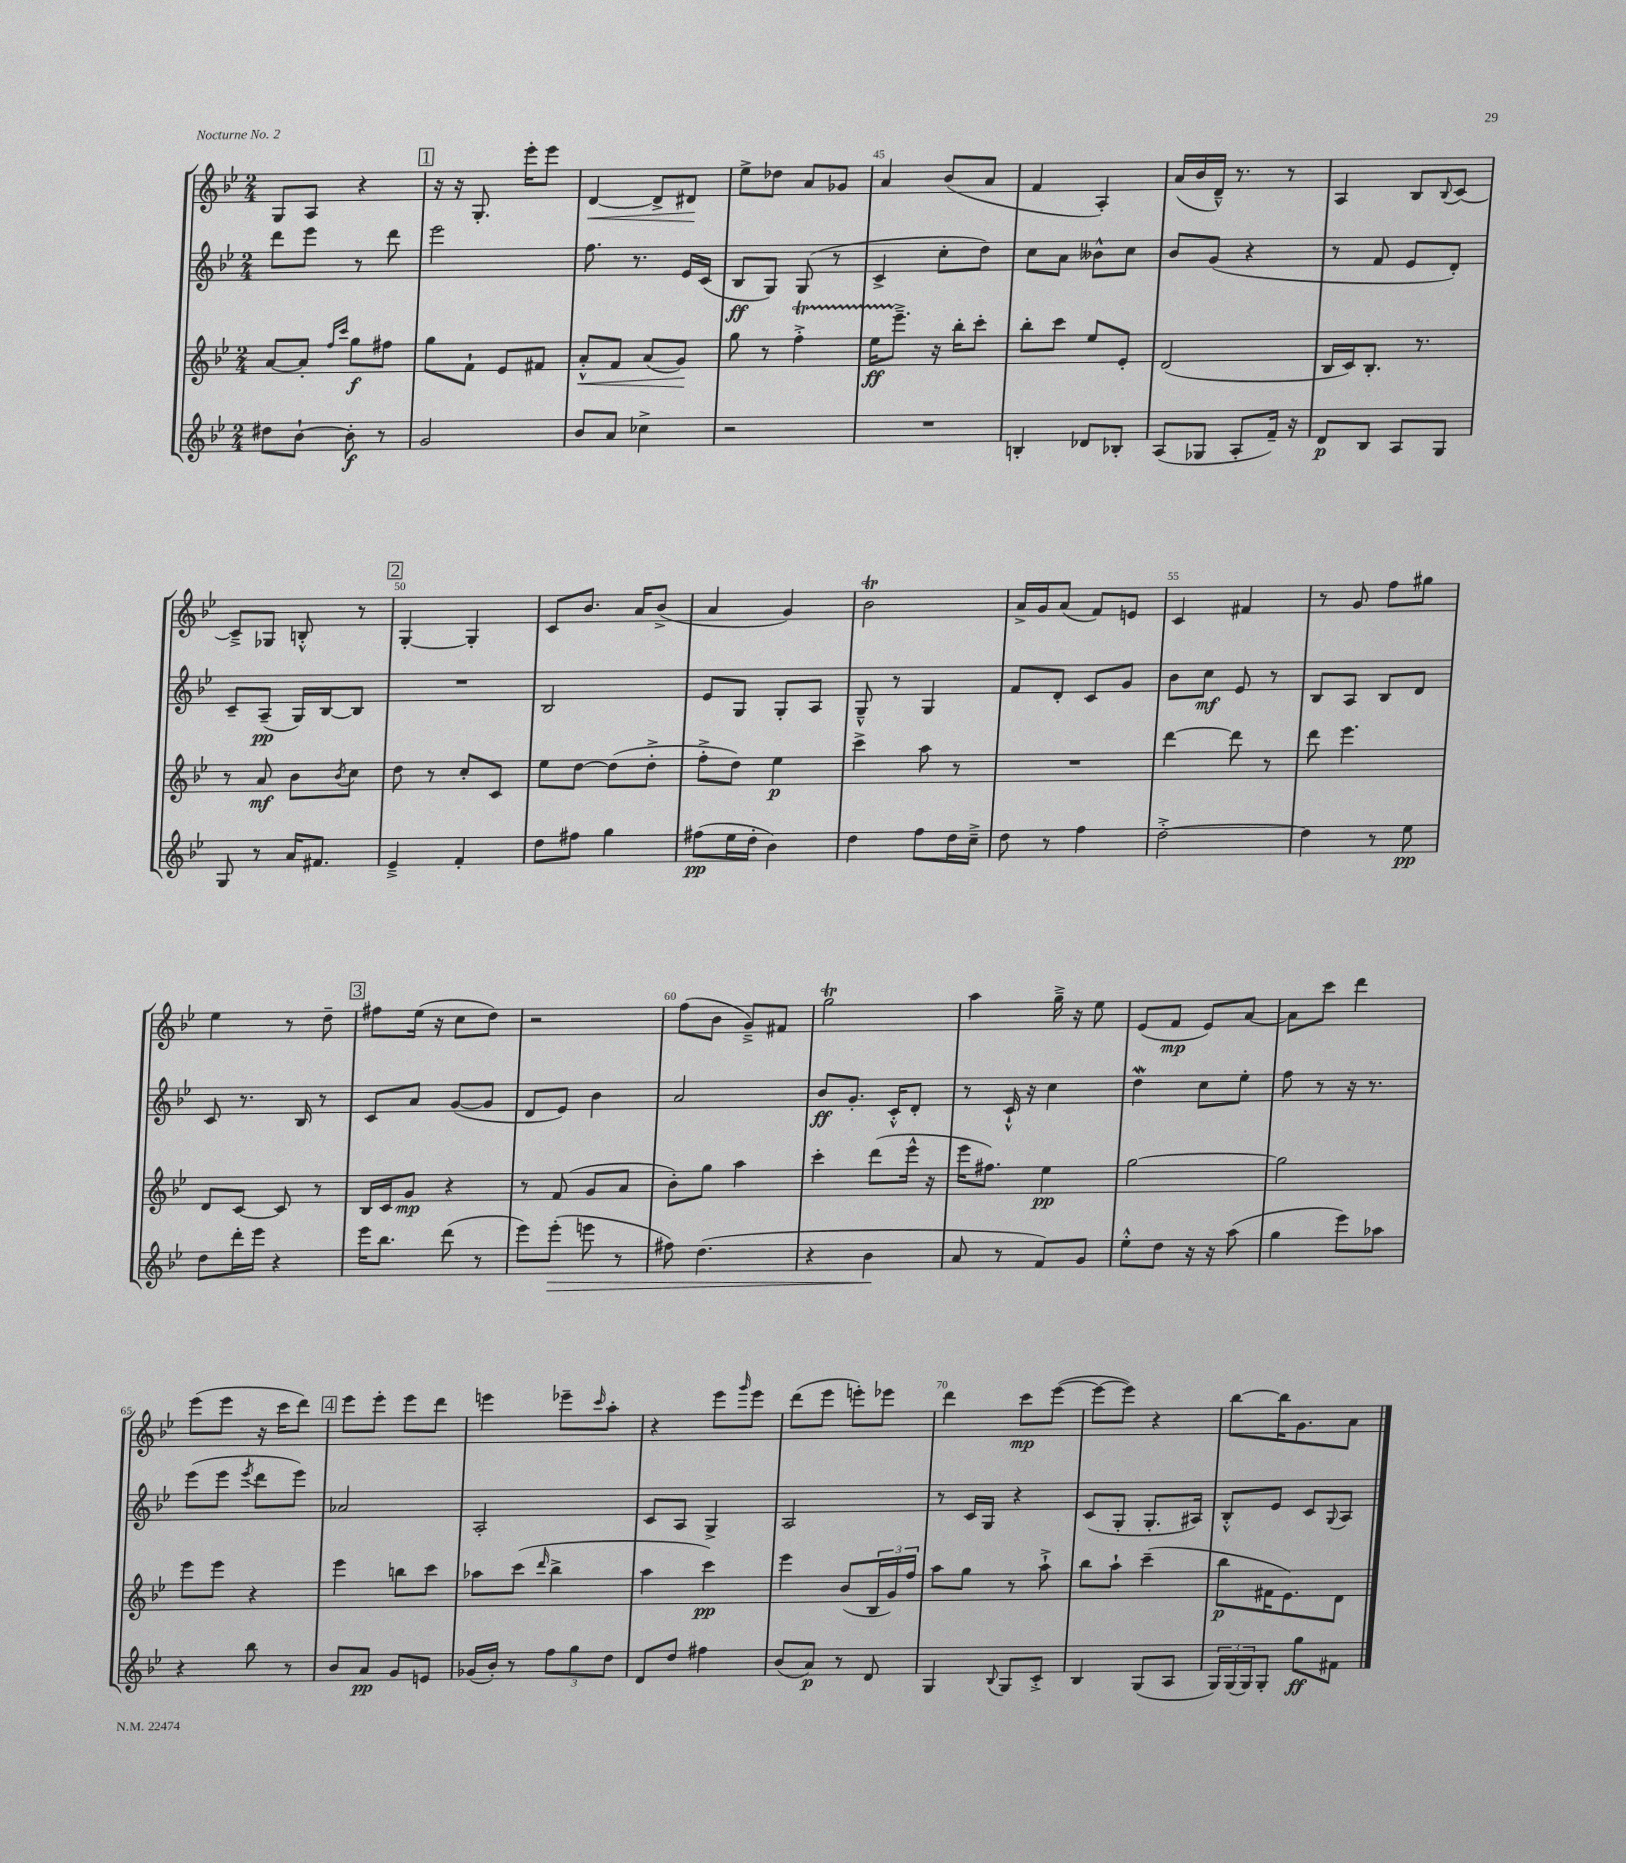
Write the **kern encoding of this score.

**kern	**kern	**kern	**kern
*staff4	*staff3	*staff2	*staff1
*clefG2	*clefG2	*clefG2	*clefG2
*k[b-e-]	*k[b-e-]	*k[b-e-]	*k[b-e-]
*M2/4	*M2/4	*M2/4	*M2/4
8dd#\L	[8a/L	8ddd\L	8G/L
[8b-`\J	8a'/]J	8eee-\J	8A/J
.	16qqff/LL	.	.
.	16qqccc/JJ	.	.
8b-'\]	8gg\L	8r	4r
8r	8ff#\J	8ddd\	.
=	=	=	=
2g/	8gg\L	2eee-\	16r
.	.	.	16r
.	8f`\J	.	8.G'/
.	8e-/L	.	.
.	.	.	16eee-'\LK
.	8f#/J	.	8eee-\J
=	=	=	=
8b-/L	8a'^^/L	8.ff\	[4d/
8a/J	8f/J	.	.
.	.	8.r	.
4cc-^\	(8a/L	.	8d^/]L
.	8g/J)	16e-/LL	8d#/J
.	.	(16c/JJ	.
=	=	=	=
2r	8gg\	8B-/L	8ee-^\L
.	8r	8G/J)	8dd-\J
.	4ff'^\	(8G/	8a/L
.	.	8r	8g-/J
=	=	=	=
2r	16ee-\LK	4c^/	4a/
.	8.eee-~^\J	.	.
.	16r	8cc'\L	(8b-/L
.	16bb-'\LK	.	.
.	8ccc'\J	8dd\J)	8a/J
=	=	=	=
4B'/	8bb-'\L	8cc\L	4f/
.	8ccc\J	8a\J	.
8d-/L	8ee-/L	8b--^^\L	4A'/)
8B-'/J	8e-'/J	8cc\J	.
=	=	=	=
(8A/L	(2d/	8b-/L	(16a/LL
.	.	.	16b-/
8G-/J	.	(8g/J	16d~^^/JJ)
.	.	.	8.r
8A'/L	.	4r	.
16f~/Jk)	.	.	8r
16r	.	.	.
=	=	=	=
8d/L	16B-/LL	8r	4A/
.	16c/J)	.	.
8B-/J	8.B-'/J	8f/	.
8A/L	.	8e-/L	8B-/L
.	8.r	.	.
.	.	.	8qqB-/
8G/J	.	8d'/J)	[8c/J
=	=	=	=
8G/	8r	8c~/L	8c~^/]L
8r	8a/	(8A~/J	8G-/J
16a/LK	8b-\L	16G/LL)	8B'^^/
8.f#/J	.	[16B-/J	.
.	8qb-/	.	.
.	8cc\J	8B-/]J	8r
=	=	=	=
4e-~^/	8dd\	2r	[4G'/
.	8r	.	.
4f'/	8cc'/L	.	4G'/]
.	8c/J	.	.
=	=	=	=
8dd\L	8ee-\L	2B-/	8c/L
8ff#\J	[8dd\J	.	8.b-/J
4gg\	(8dd\]L	.	.
.	.	.	16a/LK
.	8dd'^\J	.	(8b-^/J
=	=	=	=
(8ff#\L	8ff'^\L	8e-/L	4a/
16ee-\L	8dd\J)	8G/J	.
16dd'\JJ	.	.	.
4b-\)	4ee-\	8G'/L	4g/)
.	.	8A/J	.
=	=	=	=
4dd\	4ccc^\	8G~^^/	2b-\
.	.	8r	.
8ff\L	8aa\	4G/	.
16dd\L	8r	.	.
16cc~^\JJ	.	.	.
=	=	=	=
8dd\	2r	8f/L	16a^/LL
.	.	.	16g/J
8r	.	8d'/J	(8a/J
4ff\	.	8c/L	8f/L)
.	.	8g/J	8e/J
=	=	=	=
[2dd'^\	[4ddd\	8b-\L	4c/
.	.	8cc\J	.
.	8ddd\]	8e-/	4f#/
.	8r	8r	.
=	=	=	=
4dd\]	8ddd\	8B-/L	8r
.	4.eee-\	8A/J	8g/
8r	.	8B-/L	8ff\L
8ee-\	.	8d/J	8gg#\J
=	=	=	=
8dd\L	8d/L	8c/	4ee-\
16ddd'\L	[8c/J	8.r	.
16eee-\JJ	.	.	.
4r	8c/]	.	8r
.	.	16B-/	.
.	8r	8r	8dd~\
=	=	=	=
16eee-\LK	16B-/LL	8c/L	8ff#\L
8.bb-\J	16c/J	.	.
.	8g/J	8a/J	(16ee-\Jk
.	.	.	16r
(8ddd\	4r	([8g/L	8cc\L
8r	.	8g/]J	8dd\J)
=	=	=	=
8eee-\L)	8r	8d/L	2r
(8eee-'\J	(8f/	8e-/J)	.
8eee\	8g/L	4b-\	.
8r	8a/J	.	.
=	=	=	=
8ff#\)	8b-'\L)	2a/	(8ff\L
(4.dd\	8gg\J	.	8b-\J
.	4aa\	.	8g~^/L)
.	.	.	8f#/J
=	=	=	=
4r	4ccc'\	8b-/L	2gg\
.	.	8.g'/J	.
4b-\	(8ddd\L	.	.
.	.	16c'^^/LK	.
.	16eee-^^\Jk	8d'/J	.
.	16r	.	.
=	=	=	=
8a/	16eee-\LK	8r	4aa\
.	8.ff#\J)	.	.
8r	.	16c`^^/	.
.	.	16r	.
8f/L)	4ee-\	4cc\	16gg~^\
.	.	.	16r
8g/J	.	.	8ee-\
=	=	=	=
8ee-'^^\L	[2gg\	4dd\	(8e-/L
8dd\J	.	.	8f/J
16r	.	8cc\L	8e-/L)
16r	.	.	.
(8aa\	.	8ee-'\J	[8a/J
=	=	=	=
4gg\	2gg\]	8ff\	8a\]L
.	.	8r	8ccc\J
8eee-\L)	.	16r	4ddd\
.	.	8.r	.
8aa-\J	.	.	.
=	=	=	=
4r	8eee-\L	(8eee-\L	(8eee-\L
.	8eee-\J	8eee-\J	8eee-\J
.	.	8qeee-/	.
8bb-\	4r	8ddd\L	16r
.	.	.	16ccc\LK
8r	.	8eee-\J)	8ddd\J)
=	=	=	=
8b-/L	4eee-\	2a-/	8eee-\L
8a/J	.	.	8eee-'\J
8g/L	8bb\L	.	8eee-\L
8e/J	8ccc\J	.	8ddd\J
=	=	=	=
(16g-/LL	8aa-\L	2A'/	4eee\
16b-'/JJ)	.	.	.
8r	(8ccc\J	.	.
.	16qqddd/	.	.
12ff\L	4bb-^\	.	8eee-~\L
12gg\	.	.	.
.	.	.	16qqccc/
.	.	.	8aa'\J
12dd\J	.	.	.
=	=	=	=
8d/L	4aa\	8c/L	4r
8dd/J	.	8A/J	.
4ff#\	4ccc\)	4G^/	8eee-\L
.	.	.	16qqggg/
.	.	.	8eee-\J
=	=	=	=
(8b-/L	4eee-\	2A/	(8ddd\L
8a/J)	.	.	8eee-\J
8r	(8b-/L	.	8eee'\L)
8d/	24B-/L	.	8eee-\J
.	24g/)	.	.
.	24ff/JJ	.	.
=	=	=	=
4G/	8aa\L	8r	4ddd\
.	8gg\J	16c/LL	.
.	.	16G/JJ	.
8qqB-/	.	.	.
8G/L	8r	4r	8ccc\L
8c'^/J	8aa`^\	.	([8eee-\J
=	=	=	=
4B-/	8bb-\L	(8c/L	8eee-\_L
.	8aa`\J	8G'/J	8eee-\]J)
(8G/L	(4ccc~\	8.G'/L	4r
8A/J	.	.	.
.	.	16A#/Jk)	.
=	=	=	=
24G/LL)	8bb-\L	8B-'^^/L	[8bb-\L
(24G/	.	.	.
24G/J)	.	.	.
8G'/J	16f#\K	8e-/J	16bb-\]K
.	8.e-\)	.	8.g\
8gg\L	.	8c/L	.
.	.	8qqG/	.
8f#\J	8d\J	8A/J	8a\J
==	==	==	==
*-	*-	*-	*-
